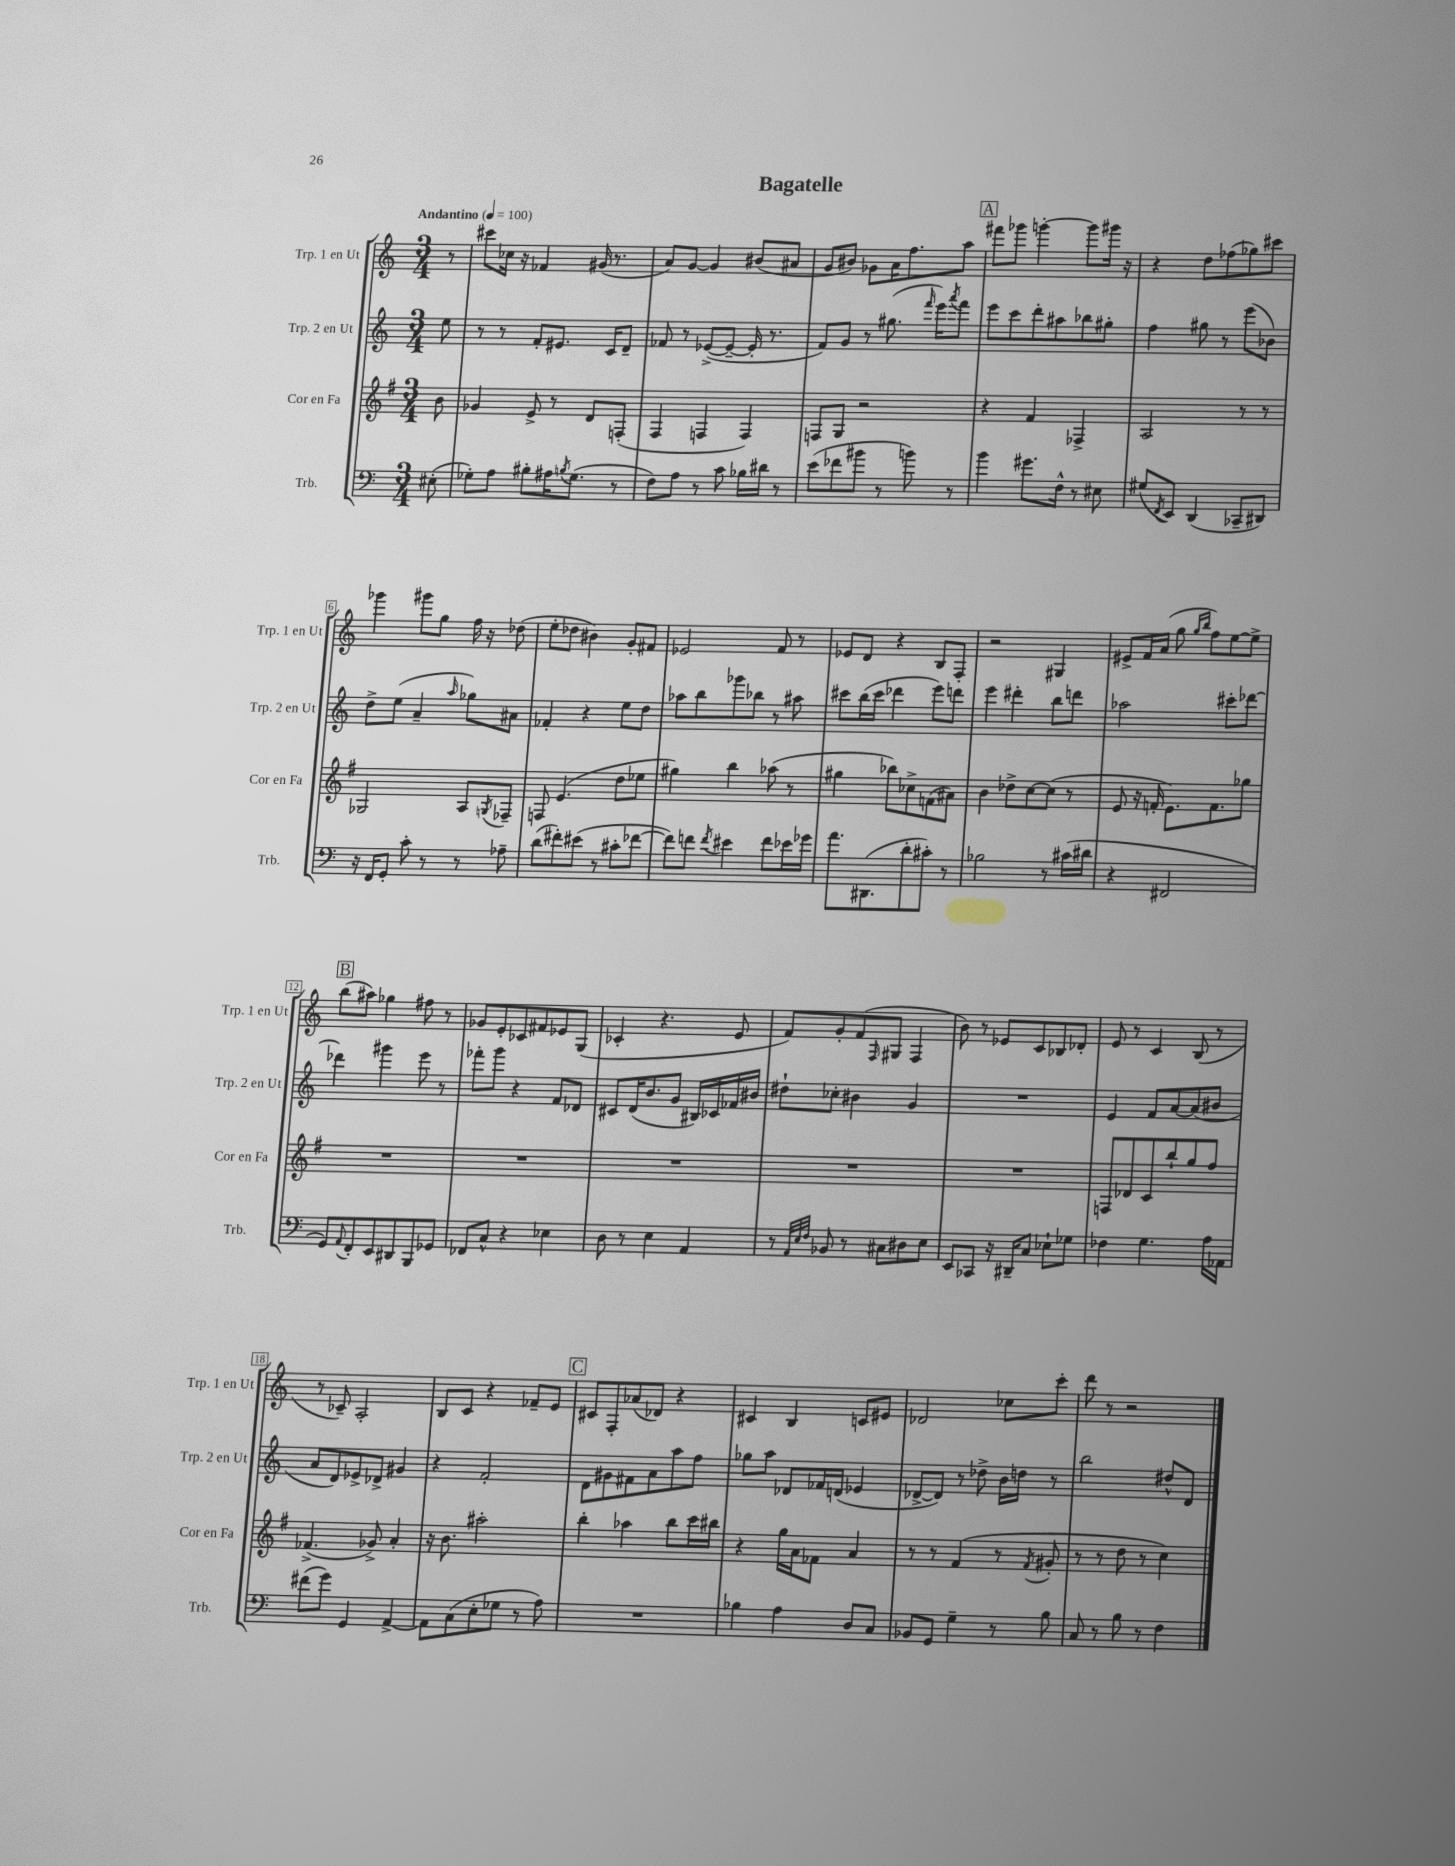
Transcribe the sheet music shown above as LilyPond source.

\header { title = "Bagatelle" }
<<
\new StaffGroup <<
\new Staff = "s0" \with { instrumentName = "Trp. 1 en Ut" shortInstrumentName = "Trp. 1 en Ut" } {
    \clef treble \key c \major \numericTimeSignature \time 3/4 \partial 8 \tempo "Andantino" 4 = 100
    r8 |
    cis'''8 ces''16 r16 fes'4 gis'16( r8. |
    a'8) g'8~ g'4 bis'8( ais'8 |
    g'8 bis'8) ges'8 a'16 f''8. a''8 |
    \mark \markup { \box "A" } fis'''8 ges'''8 g'''4~-. g'''8 gis'''16 r16 |
    r4 d''8 fes''8( ges''8) cis'''8 |
    ges'''4 gis'''8 g''8 f''16 r16 des''8( |
    e''8-. des''8 bis'4) g'8-. fis'8 |
    ees'2 f'8 r8 |
    ees'8 d'8 r4 b8 f8-. |
    r2 gis4 |
    eis'8-> f'16 a'16( g''8 \grace { g''16 b''16 } f''8) e''8~ e''8-> |
    \mark \markup { \box "B" } b''8( ais''8) ges''4 fis''8 r8 |
    ges'8 e'8-. ces'8 fis'8 ees'8 g8( |
    ces'4-. r4. e'8 |
    f'8) g'8-. f'8( \grace { f16 } gis8 f4 |
    b'8) r8 ees'8 c'8 bes8 des'8-. |
    e'8 r8 c'4 b8( r8 |
    r8 ces'8--) a2-. |
    b8 c'8 r4 fes'8-- e'8 |
    \mark \markup { \box "C" } cis'8 f8-. aes'8( des'8) r4 |
    cis'4 b4 c'8 eis'8 |
    des'2 ces''8 c'''8-. |
    d'''8 r8 r2 \bar "|." |
}
\new Staff = "s1" \with { instrumentName = "Trp. 2 en Ut" shortInstrumentName = "Trp. 2 en Ut" } {
    \clef treble \key c \major \numericTimeSignature \time 3/4 \partial 8
    e''8 |
    r8 r8 f'8-. eis'8. c'16 d'8-- |
    fes'8 r8 ees'8~->( ees'8~-- ees'16-. r8. |
    f'8) g'8 r8 gis''8.( \grace { f'''16 } e'''16) \acciaccatura { a'''8 } f'''8 |
    \mark \markup { \box "A" } e'''8 c'''8 d'''8-. ais''8 bes''8 gis''8-. |
    f''4 gis''8 r8 e'''8( bes'8) |
    d''8-> e''8( a'4-- \grace { a''16 } ges''8) ais'8 |
    fes'4-. r4 e''8 d''8 |
    aes''8 b''8 ges'''8 bes''8 r8 ais''8 |
    cis'''8 b''16( cis'''16 des'''4 e'''8) d'''8 |
    e'''4 dis'''4-. b''8 d'''8 |
    aes''2 cis'''8-. des'''8~ |
    \mark \markup { \box "B" } des'''4 gis'''4 e'''8 r8 |
    fes'''8-. g'''8 r4 f'8 des'8 |
    cis'8 d'16( b'8. g'8 bis16) ces'16 fes'16 bis'16 |
    dis''8-! ces''8-. bis'4 g'4 |
    R2. |
    e'4 f'8 a'8~ a'8( bis'8 |
    a'8 d'8) ees'8-> des'8-> gis'4 |
    r4 f'2-. |
    \mark \markup { \box "C" } d'8 gis'8 fis'8 a'8 a''8 f''8 |
    ges''8 a''8 des'8 fes'16 d'16( ees'4 |
    des'8~-> des'8) r8 des''8-> b'16 d''16 r8 |
    b''2 dis''8-^ d'8 \bar "|." |
}
\new Staff = "s2" \with { instrumentName = "Cor en Fa" shortInstrumentName = "Cor en Fa" } {
    \clef treble \key g \major \numericTimeSignature \time 3/4 \partial 8
    b'8 |
    ges'4 e'8-> r8 d'8 f8-.( |
    fis4 f4 f4) |
    f8 g8 r2 |
    \mark \markup { \box "A" } r4 fis'4 fes4-> |
    a2 r8 r8 |
    ges2 a8 \acciaccatura { g8 } fes8-- |
    f8 e'4.( d''8 ees''8 |
    gis''4) b''4 aes''8( r8 |
    gis''4 bes''8) ces''8-> f'8( ais'8) |
    b'4 des''8-> c''8~ c''8( r8 |
    e'8 r16 f'16-. e'8.) f'8. ges''8 |
    \mark \markup { \box "B" } R2. |
    R2. |
    R2. |
    R2. |
    R2. |
    f8 des'8 c'8 b''8-! g''8 fis''8 |
    fes'4.->( ges'8->) a'4-. |
    r16 b'8. ais''2-. |
    \mark \markup { \box "C" } b''4-. aes''4 b''8 c'''16 bis''16 |
    r4 g''16 a'16 fes'8 a'4 |
    r8 r8 fis'4( r8 \acciaccatura { fis'8 } gis'8-. |
    r8 r8 d''8 r8 c''4) \bar "|." |
}
\new Staff = "s3" \with { instrumentName = "Trb." shortInstrumentName = "Trb." } {
    \clef bass \key c \major \numericTimeSignature \time 3/4 \partial 8
    eis8-.( |
    ges8-.) a8 bis8-. ais16 \acciaccatura { b8 } ges8.( r8 |
    f8) a8 r8 c'8 bes16 dis'16 r8 |
    e'8( fes'8 bis'8 r8 b'8) r8 |
    \mark \markup { \box "A" } b'4 gis'8. f16-^ r8 eis8 |
    gis8( \acciaccatura { f,8 } e,8) d,4( ces,8-- dis,8) |
    r16 f,16 g,8-. c'8-. r8 r8 aes8-- |
    d'8( fis'8-.) eis'8( r8 cis'8-. fes'8~ |
    fes'8) f'8 \acciaccatura { f'8 } eis'4 f'8 ees'16 ges'16 |
    a'8. dis,8.( d'8-. cis'8-.) r8 |
    bes2 r8 cis'16( dis'16 |
    r4 fis,2 |
    \mark \markup { \box "B" } g,8) \appoggiatura { a,8 } f,8-. e,8 dis,8 b,,8 ges,8 |
    fes,8 c8-^ r4 ees4 |
    d8 r8 e4 a,4 |
    r8 \grace { a,32 e32 f32 } bes,8 r8 cis8 dis8 e8 |
    e,8 ces,8 r16 dis,16-- c8 ees8-! ges8 |
    fes4 g4. a16 aes,16 |
    fis'8( g'8) g,4 a,4~-> |
    a,8 c8( e8-. ges8 r8 a8) |
    \mark \markup { \box "C" } R2. |
    bes4 a4 d8 c8 |
    bes,8 g,8 g4-- r8 b8 |
    c8 r8 b8 r8 f4 \bar "|." |
}
>>
>>
\layout { \context { \Score \override BarNumber.stencil = #(make-stencil-boxer 0.1 0.3 ly:text-interface::print) } }
